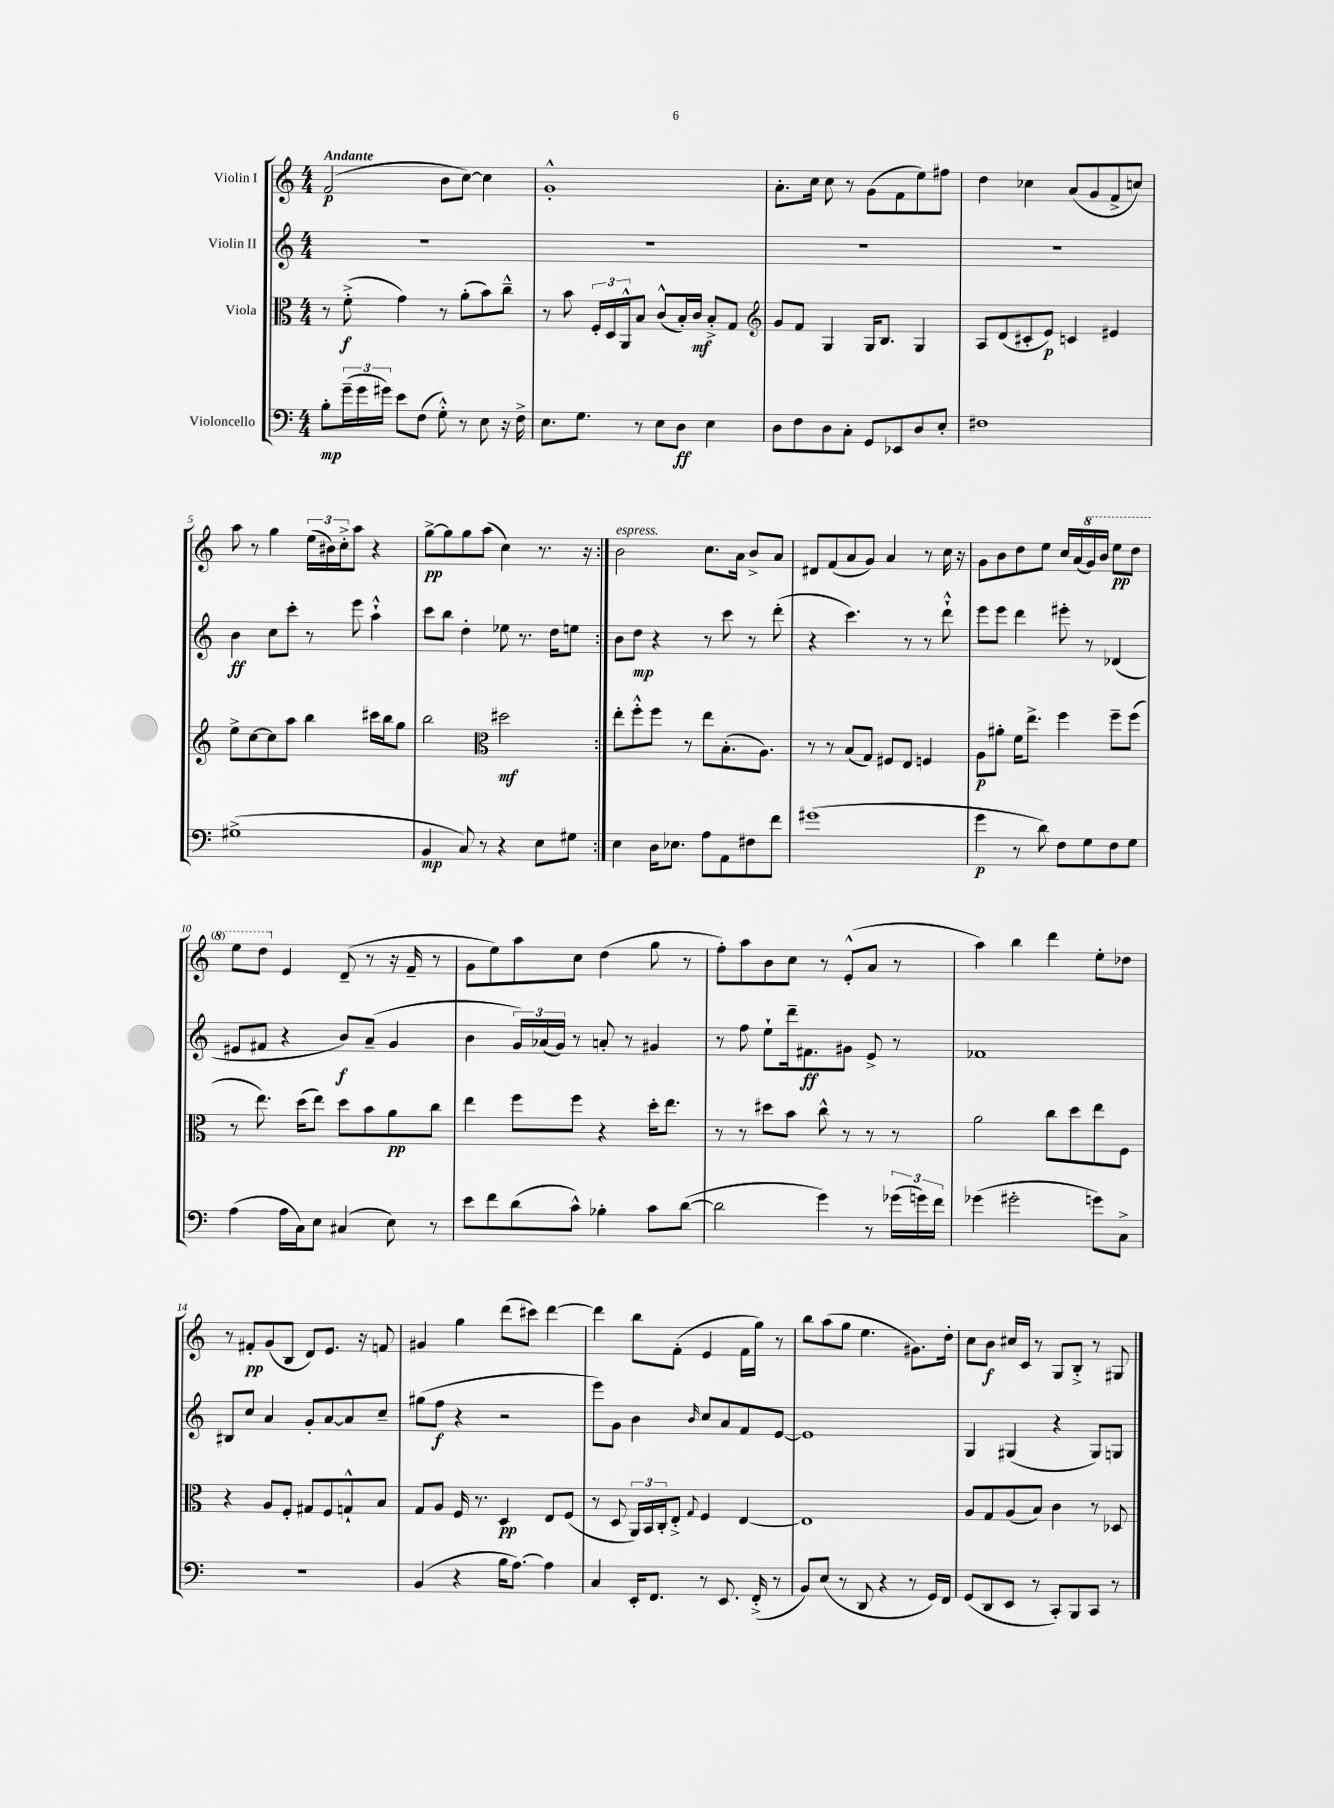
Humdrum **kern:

**kern	**kern	**kern	**kern
*staff4	*staff3	*staff2	*staff1
*clefF4	*clefC3	*clefG2	*clefG2
*k[]	*k[]	*k[]	*k[]
*M4/4	*M4/4	*M4/4	*M4/4
8B'	8r	1r	(2f
(24g~	(8f'^	.	.
24g	.	.	.
24g#)	.	.	.
8e	4g)	.	.
(8F	.	.	.
8G'^^)	8r	.	8b
8r	(8a'	.	[8cc)
8E	8b)	.	4cc]
16r	8cc~^^	.	.
16F^	.	.	.
=	=	=	=
8.E	8r	1r	1g'^^
.	8b	.	.
8.G	.	.	.
.	24F'	.	.
.	24D	.	.
.	24AA^^	.	.
8r	8B	.	.
8E	(8c^^	.	.
8D	16B')	.	.
.	16c	.	.
4E	8B'^	.	.
.	8G	.	.
=	=	=	=
*	*clefG2	*	*
8D	8g	1r	8.a'
8F	8f	.	.
.	.	.	16cc
8D	4G	.	8cc
8C'	.	.	8r
8GG	16G	.	(8g
.	8.B	.	.
8EE-	.	.	8f
8D	4G	.	8ee)
8E'	.	.	8ff#
=	=	=	=
1F#	8A	1r	4dd
.	(8d	.	.
.	8c#'	.	4cc-
.	8e)	.	.
.	4c	.	(8a
.	.	.	8g
.	4e#	.	8f^
.	.	.	8cc)
=	=	=	=
(1G#^	8ee^	4b	8aa
.	[8cc	.	8r
.	8cc]	8cc	4gg
.	8aa	8ccc'	.
.	4bb	8r	(24ee
.	.	.	24b#)
.	.	.	24cc'^
.	.	8eee	8aa
.	16ccc#	4aa`^^	4r
.	16bb	.	.
.	8gg	.	.
=	=	=	=
4BB	2bb	8ccc	[8gg^
.	.	8bb	8gg]
8C)	.	4dd'	8gg
8r	.	.	(8aa
*	*clefC3	*	*
4r	2dd#	8ee-	4cc)
.	.	8.r	.
8E	.	.	8.r
.	.	16dd	.
8G#	.	8ee	.
.	.	.	16r
=:|!	=:|!	=:|!	=:|!
4E	8ee'	8b	2b
.	8ff'^^	8dd	.
16D	8ff	4r	.
8.E-	.	.	.
.	8r	.	.
8A	8ee	8r	8.cc
8AA	(8.B'	8ccc	.
.	.	.	16a
8F#	.	8r	8b^
.	8.A)	.	.
8f	.	(8ddd'	8a
=	=	=	=
(1g#	8r	4r	8d#
.	8r	.	(8f
.	(8B	4.ccc)	8a
.	8G)	.	8g)
.	8F#	.	4a
.	8E	8r	.
.	4F	8r	8r
.	.	8ddd`^^	16cc
.	.	.	16r
=	=	=	=
4g	8A	8eee	8g
.	8a#'	8eee	8b
8r	16f	4ddd	8dd
.	8.ee^	.	.
8d)	.	.	8ee
8F	4ff	8eee#'	16cc
.	.	.	(16a
8G	.	8r	16gg)
.	.	.	16bb
8F	8ff~	(4d-	8eee
8G	(8ff	.	8ddd
=	=	=	=
(4A	8r	8e#	8eee
.	8.ee)	8f#	8ddd
16A	.	4r	4e
16C)	(16dd	.	.
8E	8ee)	.	.
(4C#	8dd	8b)	(8d~
.	8b	(8a~	8r
8E)	8a	4g	16r
.	.	.	16f~
8r	8cc	.	8r
=	=	=	=
8e	4ee	4b	8g
8f	.	.	8ee)
(8d	8ff	24g)	8aa
.	.	(24a-	.
.	.	24g)	.
8c^^)	8ff	8r	8cc
4B-'	4r	8a'	(4dd
.	.	8r	.
8c	16dd'	4g#	8gg
.	8.ee	.	.
([8d	.	.	8r
=	=	=	=
2d]	8r	8r	8ff')
.	8r	8ff	8aa
.	8dd#	8ee`	8b
.	8b	16ddd~	8cc
.	.	8.f#	.
4g)	8cc^^	.	8r
.	8r	8g#	(8e'^^
8r	8r	8e^	8a
(24g-	8r	8r	8r
24g)	.	.	.
24f	.	.	.
=	=	=	=
(4g-	2a	1f-	4aa)
2g#'	.	.	4bb
.	8cc	.	4ddd
.	8dd	.	.
8g)	8ee	.	8ee'
8C^	8F	.	8dd-
=	=	=	=
1r	4r	8B#	8r
.	.	8cc	8f#'
.	8A	4a	(8g
.	8F'	.	8B
.	8G#	8g'	8d)
.	8F	[8a	8.e
.	8G`^^	8a]	.
.	.	.	16r
.	8B	8cc~	8f
=	=	=	=
(4BB	8G	(8gg#	4g#
.	8A	8ff	.
4r	16F	4r	4gg
.	8.r	.	.
16B	4D	2r	(8ddd
[8.A)	.	.	.
.	.	.	8ccc#)
4A]	8E	.	[4ddd
.	(8F	.	.
=	=	=	=
4C	8r	8eee)	4ddd]
.	8D	8g	.
16EE'	24AA)	4b	8bb
.	24BB	.	.
8.FF	.	.	.
.	24C'	.	.
.	8E'^	.	(8f'
.	8qqG	16qqb	.
8r	4F	8cc	4e
8.EE	.	8a	.
.	[4E	8f	16f
(16FF'^	.	.	16gg)
8r	.	[8e	8r
=	=	=	=
8BB)	1E]	1e]	8bb
(8E	.	.	(8aa
8r	.	.	8gg
8DD	.	.	4.ee
4r	.	.	.
8r	.	.	8.g#)
16GG)	.	.	.
16FF	.	.	16dd'
=	=	=	=
(8GG	8A	4G	8cc
8DD	8G	.	8b
8EE	(8A	(4G#	16cc#
.	.	.	16c
8r	8B)	.	8r
8CC')	4c	4r	8G
8BBB	.	.	8B'^
8CC	8r	8G#)	8r
8r	8D-	8G	8G#
==	==	==	==
*-	*-	*-	*-
